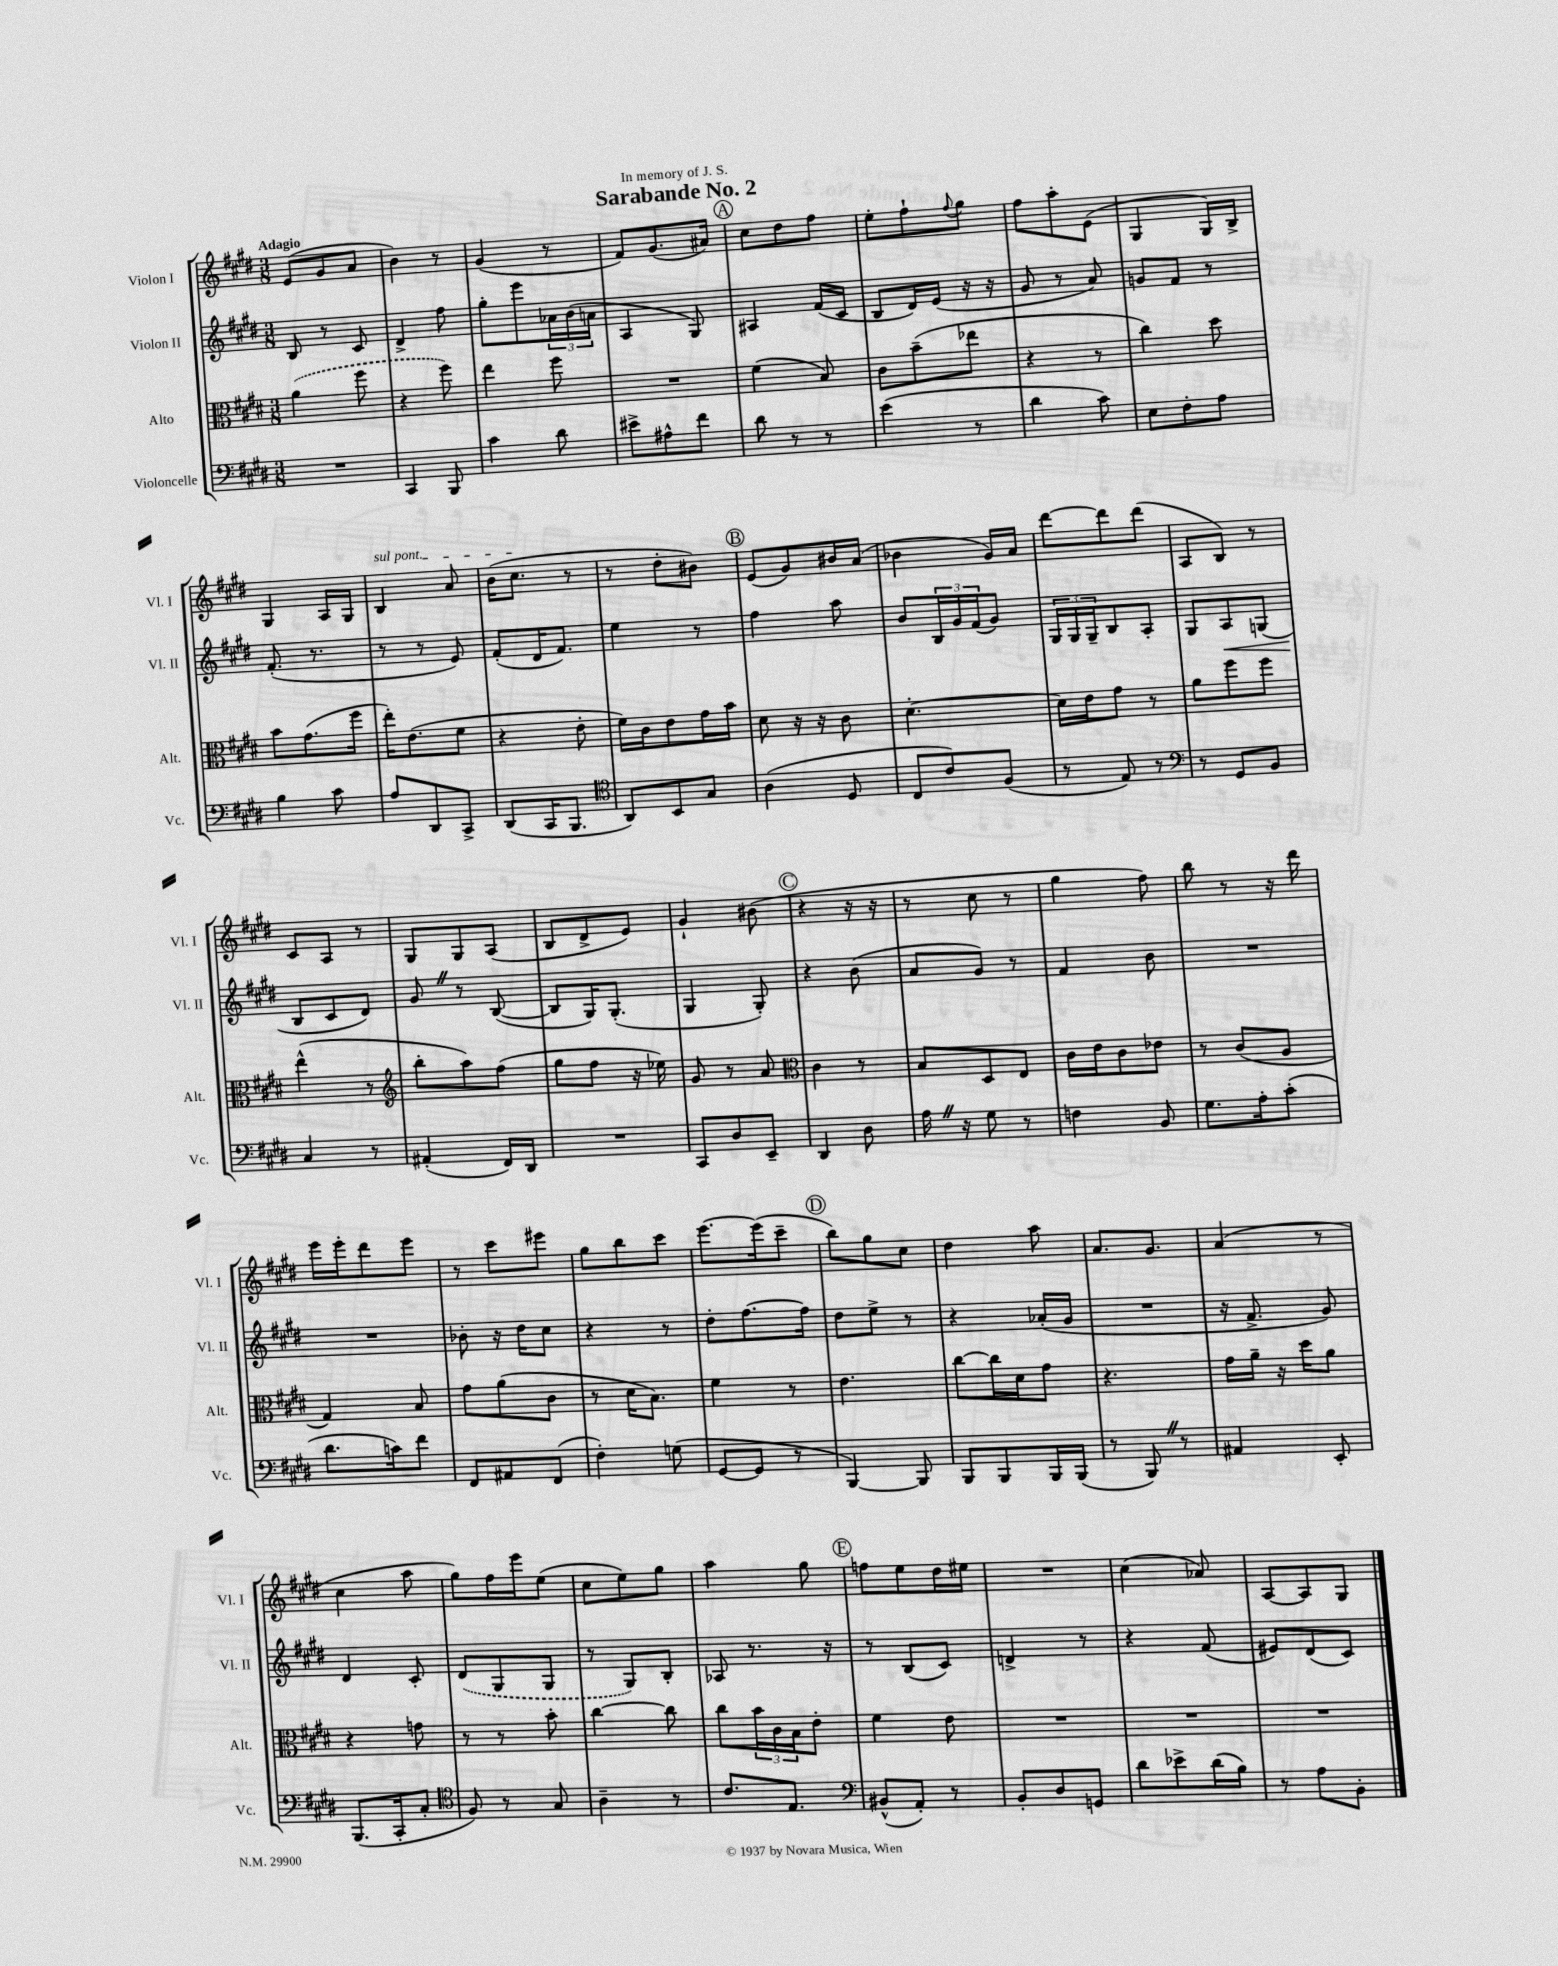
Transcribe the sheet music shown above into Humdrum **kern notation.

**kern	**kern	**kern	**kern
*staff4	*staff3	*staff2	*staff1
*clefF4	*clefC3	*clefG2	*clefG2
*k[f#c#g#d#]	*k[f#c#g#d#]	*k[f#c#g#d#]	*k[f#c#g#d#]
*M3/8	*M3/8	*M3/8	*M3/8
4.r	(4a\	8B/	(8e/L
.	.	8r	8g#/
.	8ff#\	8c#/	8a/J
=	=	=	=
4CC#/	4r	4d#^/	4b\)
8BBB/	8ff#\)	8ff#\	8r
=	=	=	=
4c#\	4ee\	8gg#'\L	(4g#/
.	.	8eee\	.
8d#\	8ff#\	24a-\L	8r
.	.	(24b\	.
.	.	24a\JJ	.
=	=	=	=
8e#^\L	4.r	4A/	8f#/L)
8A#^^\	.	.	(8.g#/
8f#\J	.	8G#/)	.
.	.	.	16a#/Jk)
=	=	=	=
8d#\	(4f#\	4A#/	8cc#\L
8r	.	.	8dd#\
8r	8B/)	(16f#/LL	8ff#\J
.	.	16c#/JJ	.
=	=	=	=
(4e\	8c#\L	8B/L	8ee'\L
.	(8b~\	16d#/L)	8ff#`\
.	.	(16e/JJ	.
.	.	.	8qqff#/
8r	8ee-\J	16r	8gg#\J
.	.	16r	.
=	=	=	=
4d#\	4r	8g#/	8ff#\L
.	.	8r	8aa'\
8c#\)	8r	8a/)	(8e\J
=	=	=	=
8E\L	4cc#\)	8g/L	4G#/
8F#'\	.	8f#/J	.
8A\J	8dd#\	8r	16G#/LL)
.	.	.	16B^/JJ
=	=	=	=
4B\	8b\L	(8.f#'/	4G#/
.	(8.g#\	.	.
.	.	8.r	.
8c#\	.	.	16A/LL
.	16ff#\Jk	.	16G#/JJ
=	=	=	=
8A/L	16ee'\LK)	8r	4B/
.	(8.e\	.	.
8DD#/	.	8r	.
8CC#^/J	8f#\J	8e/)	8a/
=	=	=	=
(8DD#/L	4r	(8f#'/L	(16b\LK
.	.	.	8.cc#\J
16CC#/K	.	16d#/K	.
8.BBB/J	.	8.f#/J)	.
.	8e'\	.	8r
=	=	=	=
*clefC4	*	*	*
8AA/L)	16f#\LL)	4ee\	8r
.	16c#\J	.	.
8BB/	8e\	.	8dd#'\L
8G#/J	16g#\L	8r	8b#\J)
.	16b\JJ	.	.
=	=	=	=
(4A\	8d#\	4ff#\	(8e/L
.	16r	.	8g#/)
.	16r	.	.
8D#/	8c#\	8aa\	16b#/L
.	.	.	(16a/JJ
=	=	=	=
8C#/L	[4.d#'\	8b/L	4b-\
8c#/)	.	24B/L	.
.	.	24g#/	.
.	.	(24f#/J	.
(8F#/J	.	8g#/J)	16g#/LL)
.	.	.	16a/JJ
=	=	=	=
8r	16d#\]LL	24G#/LL	[8ddd#\L
.	.	24G#/	.
.	16e\J	.	.
.	.	24G#~/J	.
8E/)	8g#\J	8B/	8ddd#\]
8r	8r	8A'/J	(8ddd#\J
=	=	=	=
*clefF4	*	*	*
8r	8a\L	8G#/L	8A/L
8GG#/L	8ff#\	8A/	8B/J)
8BB/J	8ff#\J	(8G/J	8r
=	=	=	=
4C#/	(4ee^^\	8B/L	8c#/L
.	.	8c#/	8A/J
8r	8r	8d#/J)	8r
=	=	=	=
*	*clefG2	*	*
(4AA#'/	8bb'\L	8g#/	8G#/L
.	8aa\)	8r	8G#/
16FF#/LL)	(8ff#\J	([8B/	(8A/J
16DD#/JJ	.	.	.
=	=	=	=
4.r	8gg#\L	8B/]L	8B/L
.	8ff#\J	16G#/K)	8d#^/
.	.	(8.G#'/J	.
.	16r	.	8e/J)
.	16ee-\)	.	.
=	=	=	=
8CC#/L	8g#/	4G#/	4g#`/
8D#/	8r	.	.
8EE~/J	8a/	8G#'/)	(8b#\
=	=	=	=
*	*clefC3	*	*
4DD#/	4c#\	4r	4r
8D#\	8r	(8b\	16r
.	.	.	16r
=	=	=	=
16A\	8B/L	8a/L	8r
16r	.	.	.
8G#\	8D#/	8g#/J)	8cc#\
8r	8E/J	8r	8r
=	=	=	=
4F\	16c#\LL	4f#/	4gg#\
.	16e\J	.	.
.	8c#\	.	.
8BB/	8e-\J	8b\	8ff#\)
=	=	=	=
8.G#\L	8r	4.r	8bb\
.	(8c#/L	.	8r
16A'\k	.	.	.
(8c#'\J	8A/J	.	16r
.	.	.	16ddd#\
=	=	=	=
8.d#\L	4G#/)	4.r	16eee\LL
.	.	.	16eee'\J
.	.	.	8ddd#\
16c\k)	.	.	.
8f#\J	8B/	.	8eee\J
=	=	=	=
8FF#/L	8g#\L	8b-'\	8r
8AA#/	(8a\	16r	8ccc#\L
.	.	16dd#\LK	.
(8FF#/J	8c#\J	8cc#\J	8eee#\J
=	=	=	=
4F#'\)	8r	4r	8gg#\L
.	16d#\LK	.	8bb\
.	8.B\J)	.	.
(8G\	.	8r	8ccc#\J
=	=	=	=
[8GG#/L	4f#\	8dd#'\L	[8.eee\L
8GG#/]J	.	[8.ff#\	.
.	.	.	(16eee\]k
8r	8r	.	8ccc#~\J
.	.	16ff#\]Jk	.
=	=	=	=
[4BBB/)	4.e\	8dd#\L	8bb\L)
.	.	8ee^\J	8gg#\
8BBB/]	.	8r	8cc#\J
=	=	=	=
8BBB/L	[8cc#\L	4r	4dd#\
8BBB/	16cc#\]L	.	.
.	16d#\J	.	.
16BBB/L	8g#\J	(16a-'/LL	8aa\
(16BBB/JJ	.	16g#/JJ	.
=	=	=	=
8r	4.r	4.r	8.a/L
8BBB/)	.	.	.
.	.	.	8.g#/J
8r	.	.	.
=	=	=	=
4AA#/	16g#\LL	16r	(4a/
.	16a~\JJ	8.f#^/	.
.	16r	.	.
.	16dd#\LK	.	.
8EE'/	8a\J	8g#/)	8r
=	=	=	=
(8.BBB/L	4r	4d#/	4cc#\
16CC#'/k	.	.	.
8C#'/J	8g\	8c#'/	8aa\
=	=	=	=
*clefC4	*	*	*
8F#/)	8r	(8d#/L	8gg#\L)
8r	8r	8G#/	16ff#\L
.	.	.	16eee\J
8G#/	8b'\	8G#/J	(8ee\J
=	=	=	=
4A~\	[4cc#\	8r	8cc#\L
.	.	8G#/L)	8ee\)
8r	8cc#\]	8B'/J	8gg#\J
=	=	=	=
8.c#/L	8cc#\L	8A-/	4aa\
.	24b\L	8.r	.
.	24c#\	.	.
8.E/J	.	.	.
.	24B\J	.	.
.	8e'\J	.	8gg#\
.	.	16r	.
=	=	=	=
*clefF4	*	*	*
(8BB#^^/L	4f#\	8r	8ff\L
8AA'/J)	.	(8B/L	8ee\
8r	8e\	8c#/J)	16dd#\L
.	.	.	16ee#\JJ
=	=	=	=
8BB'/L	4.r	4d^/	4.r
8D#/	.	.	.
8GG/J	.	8r	.
=	=	=	=
8d#\L	4.r	4r	(4cc#\
8e-^\	.	.	.
(16d#\L	.	(8f#/	8a-/)
16B\JJ)	.	.	.
=	=	=	=
8r	4.r	8e#/L)	[8A/L
8A\L	.	(8d#/	8A/]
8BB'\J	.	8c#/J)	8G#/J
==	==	==	==
*-	*-	*-	*-
